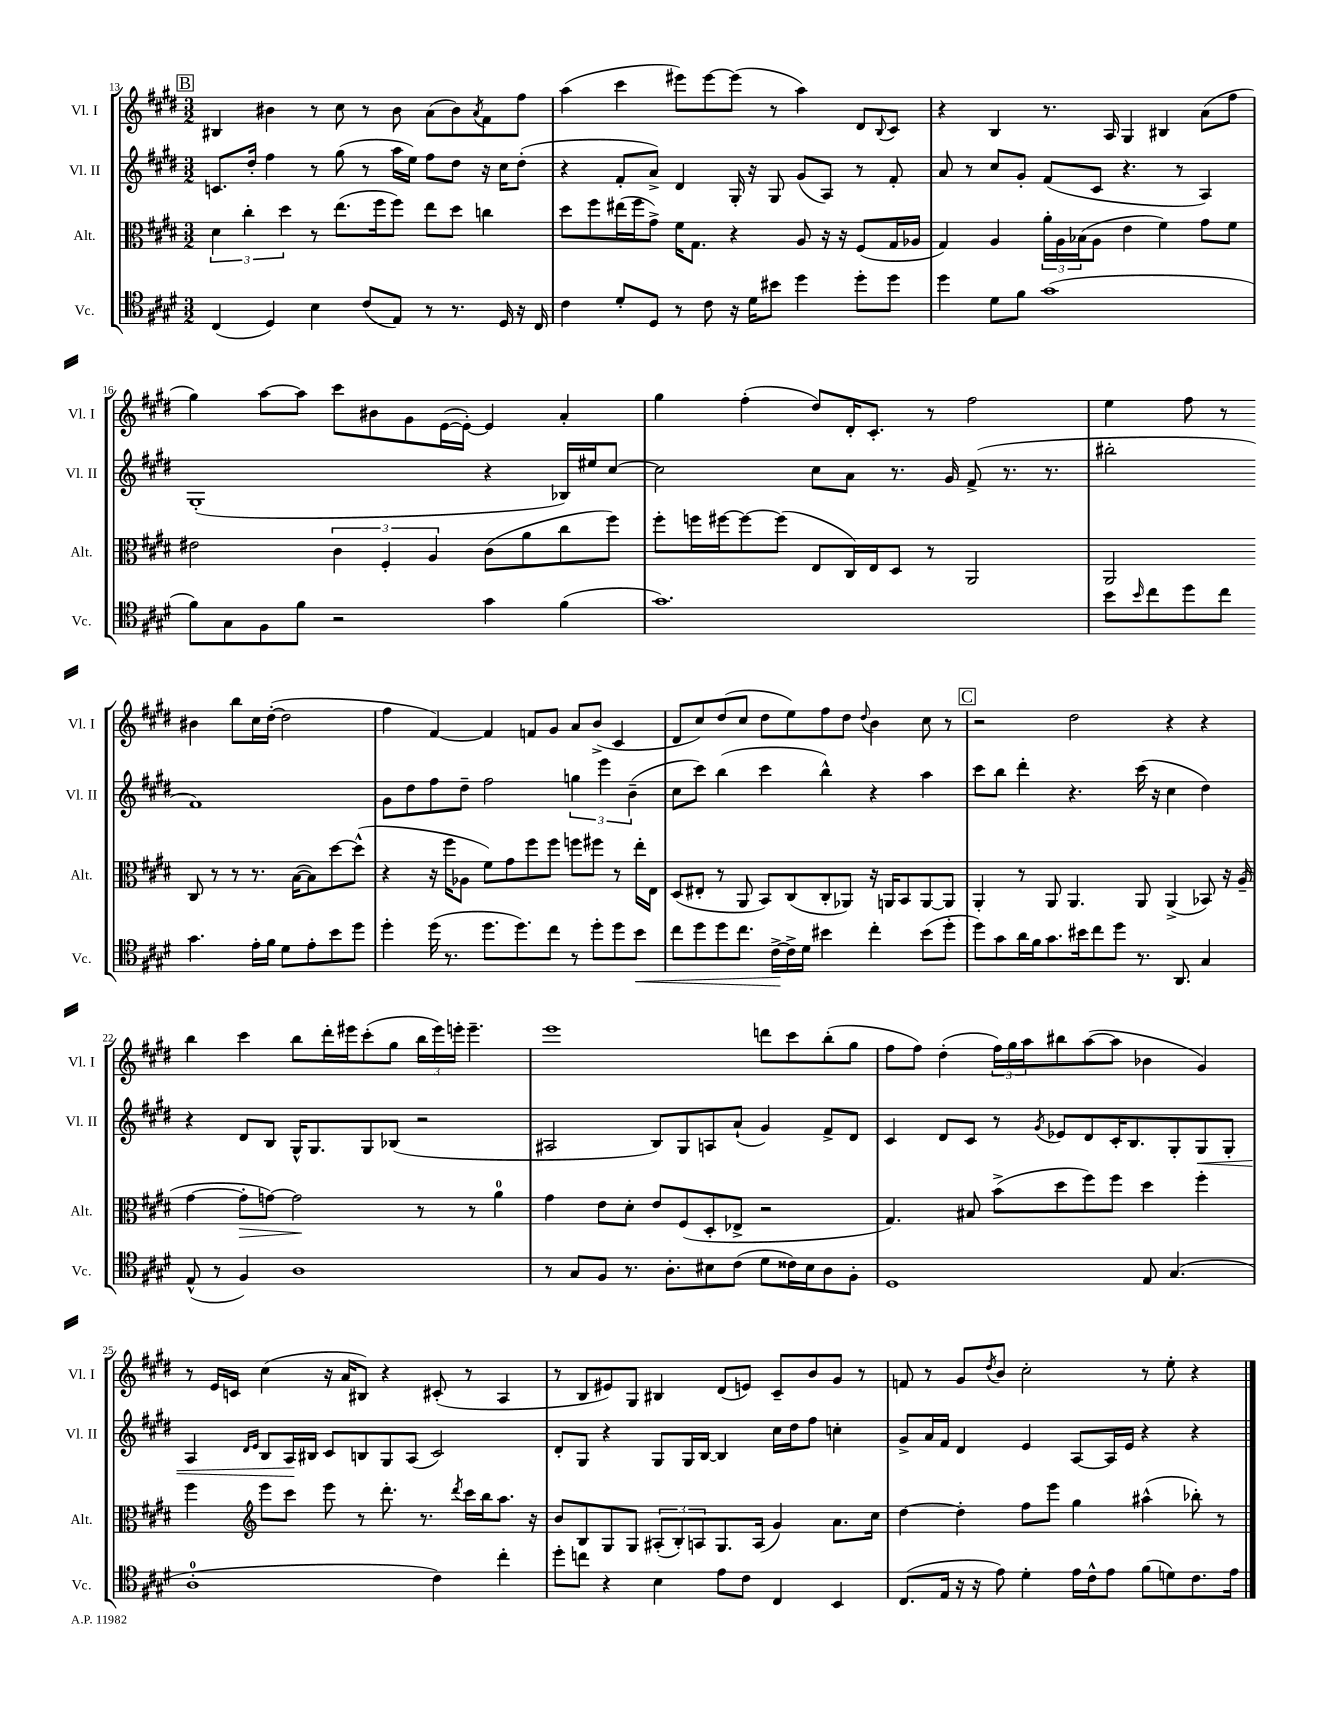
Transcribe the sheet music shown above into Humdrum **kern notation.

**kern	**dynam	**kern	**dynam	**kern	**dynam	**kern
*part4	*part4	*part3	*part3	*part2	*part2	*part1
*staff4	*staff4	*staff3	*staff3	*staff2	*staff2	*staff1
*I"Vc.	*	*I"Alt.	*	*I"Vl. II	*	*I"Vl. I
*I'Vc.	*	*I'Alt.	*	*I'Vl. II	*	*I'Vl. I
*clefC4	*	*clefC3	*	*clefG2	*	*clefG2
*k[f#c#g#d#]	*	*k[f#c#g#d#]	*	*k[f#c#g#d#]	*	*k[f#c#g#d#]
*M3/2	*	*M3/2	*	*M3/2	*	*M3/2
!!LO:REH:place=s1:t=B
=13	=13	=13	=13	=13	=13	=13
(4C#/	.	6d#\	.	8.cn/L	.	4B#X/
.	.	6cc#'\	.	.	.	.
.	.	.	.	16dd#'/Jk	.	.
4D#/)	.	.	.	4ff#\	.	4b#X\
.	.	6dd#\	.	.	.	.
4B\	.	8r	.	8r	.	8r
.	.	(8.ee\L	.	(8gg#\	.	8cc#\
(8c#/L	.	.	.	8r	.	8r
.	.	16ff#\k	.	.	.	.
8E/J)	.	8ff#\J)	.	16aa\LL	.	8b#\
.	.	.	.	16ee\JJ)	.	.
8r	.	8ee\L	.	8ff#\L	.	(8a\L
8.r	.	8dd#\J	.	8dd#\J	.	8b#\)
.	.	.	.	.	.	8qa/
.	.	4ccn\	.	16r	.	8f#\
16D#/	.	.	.	16cc#\KL	.	.
16r	.	.	.	(8dd#'\J	.	8ff#\J
16C#/	.	.	.	.	.	.
=14	=14	=14	=14	=14	=14	=14
4c#\	.	8dd#\L	.	4r	.	(4aa\
.	.	8ff#\	.	.	.	.
8d#'/L	.	(16ee#X\L	.	8f#'/L	.	4ccc#\
.	.	16ff#\J	.	.	.	.
8D#/J	.	8g#^\J)	.	8a^/J)	.	.
8r	.	16f#\KL	.	4d#/	.	8eee#X\L)
.	.	8.G#\J	.	.	.	.
8c#\	.	.	.	.	.	[8eee#\
16r	.	4r	.	16G#'/	.	(8eee#\J]
16d#\KL	.	.	.	16r	.	.
8b#X\J	.	.	.	8G#/	.	8r
4dd#\	.	8A/	.	(8g#/L	.	4aa\)
.	.	16r	.	8A/J)	.	.
.	.	16r	.	.	.	.
8dd#'\L	.	(8F#/L	.	8r	.	8d#/L
.	.	.	.	.	.	8qqB/
8dd#\J	.	16G#/L	.	8f#'/	.	8c#/J
.	.	16A-X/JJ	.	.	.	.
=15	=15	=15	=15	=15	=15	=15
4dd#\	.	4G#/)	.	8a/	.	4r
.	.	.	.	8r	.	.
8d#\L	.	4A/	.	8cc#/L	.	4B/
8f#\J	.	.	.	8g#'/J	.	.
(1g#	.	24a'\LL	.	(8f#/L	.	8.r
.	.	24A\	.	.	.	.
.	.	(24B-X\J	.	.	.	.
.	.	8A\J	.	8c#/J	.	.
.	.	.	.	.	.	16A/
.	.	4e\	.	4.r	.	4G#/
.	.	4f#\)	.	.	.	4B#X/
.	.	.	.	8r	.	.
.	.	8g#\L	.	4A/)	.	(8a\L
.	.	8f#\J	.	.	.	8ff#\J
!!LO:LB:g=z
=16	=16	=16	=16	=16	=16	=16
8f#\L)	.	2e#X\	.	(1G#'	.	4gg#\)
8G#\	.	.	.	.	.	.
8F#\	.	.	.	.	.	[8aa\L
8f#\J	.	.	.	.	.	8aa\J]
2r	.	6c#\	.	.	.	8ccc#\L
.	.	.	.	.	.	8b#X\
.	.	6F#'/	.	.	.	.
.	.	.	.	.	.	8g#\
.	.	6A/	.	.	.	.
.	.	.	.	.	.	([16e\L
.	.	.	.	.	.	16e'\JJ_)
4g#\	.	(8c#\L	.	4r	.	4e/]
.	.	8a\	.	.	.	.
(4f#\	.	8cc#\	.	16B-X/LL)	.	4a'/
.	.	.	.	16ee#X/J	.	.
.	.	8ff#\J)	.	[8cc#/J	.	.
=17	=17	=17	=17	=17	=17	=17
1.g#)	.	8ff#'\L	.	2cc#\]	.	4gg#\
.	.	16ffn\L	.	.	.	.
.	.	[16ff#X\J	.	.	.	.
.	.	8ff#\_	.	.	.	(4ff#'\
.	.	(8ff#\J]	.	.	.	.
.	.	8E/L	.	8cc#\L	.	8dd#/L)
.	.	16C#/L)	.	8a\J	.	16d#'/K
.	.	16E/J	.	.	.	8.c#'/J
.	.	8D#/J	.	8.r	.	.
.	.	8r	.	.	.	8r
.	.	.	.	16g#/	.	.
.	.	2AA/	.	(8f#^/	.	2ff#\
.	.	.	.	8.r	.	.
.	.	.	.	8.r	.	.
=18	=18	=18	=18	=18	=18	=18
8b\L	.	2AA/	.	2bb#X'\	.	4ee\
16qqb/	.	.	.	.	.	.
8cc#\	.	.	.	.	.	.
8dd#\	.	.	.	.	.	8ff#\
8cc#\J	.	.	.	.	.	8r
4.g#\	.	8C#/	.	1f#)	.	4b#X\
.	.	8r	.	.	.	.
.	.	8r	.	.	.	8bb\L
16e'\LL	.	8.r	.	.	.	16cc#\L
16f#\JJ	.	.	.	.	.	([16dd#'\JJ
8d#\L	.	.	.	.	.	2dd#\]
.	.	([16B\KL	.	.	.	.
8e'\	.	8B\])	.	.	.	.
8b\	.	[8dd#\	.	.	.	.
8dd#\J	.	(8dd#^^\J]	.	.	.	.
!!LO:LB:g=z
=19	=19	=19	=19	=19	=19	=19
4dd#'\	.	4r	.	8g#\L	.	4ff#\
.	.	.	.	8dd#\	.	.
(16dd#\	.	16r	.	8ff#\	.	[4f#/)
8.r	.	16ff#\KL	.	.	.	.
.	.	8A-X\J	.	8dd#~\J	.	.
8.dd#\L	.	8f#\L)	.	2ff#\	.	4f#/]
.	.	8g#\	.	.	.	.
8.dd#\)	.	.	.	.	.	.
.	.	8ff#\	.	.	.	8fn/L
8cc#\J	.	8ff#\J	.	.	.	8g#/J
8r	.	8ffn\L	.	6ggn\	.	8a/L
8dd#'\L	.	8ff#X\J	.	.	.	(8b^/J
.	.	.	.	6eee\	.	.
8dd#\	.	8r	.	.	.	4c#/
.	.	.	.	(6b~\	.	.
!	!LO:HP:b	!	!	!	!	!
8b\J	<	16ee'\LL	.	.	.	.
.	.	16E\JJ	.	.	.	.
=20	=20	=20	=20	=20	=20	=20
8cc#\L	.	(8D#/L	.	8cc#\L	.	8d#/L
8dd#\	.	8E#X'/J	.	8ccc#\J)	.	8cc#/)
8dd#\	.	8r	.	(4bb\	.	(8dd#/
8.cc#\J	.	8AA/	.	.	.	8cc#/J
.	.	8BB/L)	.	4ccc#\	.	8dd#\L
[16c#^\LL	.	.	.	.	.	.
16c#^\]	[	(8C#/	.	.	.	8ee\)
16d#\JJ	.	.	.	.	.	.
4b#X\	.	8C#'/	.	4bb^^\)	.	8ff#\
.	.	8AA-X/J)	.	.	.	8dd#\J
.	.	.	.	.	.	8qqdd#/
4cc#'\	.	16r	.	4r	.	4b\
.	.	16AAn/KL	.	.	.	.
.	.	8BB/	.	.	.	.
(8b#\L	.	[8AA/	.	4aa\	.	8cc#\
8dd#'\J	.	8AA/J]	.	.	.	8r
!!LO:REH:place=s1:t=C
=21	=21	=21	=21	=21	=21	=21
8dd#\L)	.	4AA'/	.	8ccc#\L	.	2r
8g#\	.	.	.	8bb\J	.	.
16a\L	.	8r	.	4ddd#'\	.	.
16f#\J	.	.	.	.	.	.
8.g#\	.	8AA/	.	.	.	.
.	.	4.AA/	.	4.r	.	2dd#\
16b#X\k	.	.	.	.	.	.
8cc#\	.	.	.	.	.	.
8dd#\J	.	.	.	.	.	.
8.r	.	8AA/	.	(16ccc#\	.	.
.	.	.	.	16r	.	.
.	.	(4AA^/	.	4cc#\	.	4r
8.AA/	.	.	.	.	.	.
4G#/	.	8BB-X/)	.	4dd#\)	.	4r
.	.	16r	.	.	.	.
.	.	(16A~/	.	.	.	.
!!LO:LB:g=z
=22	=22	=22	=22	=22	=22	=22
(8E^^/	.	[4g#\	.	4r	.	4bb\
8r	.	.	.	.	.	.
!	!	!	!LO:HP:b	!	!	!
4F#/)	.	8g#'\L]	>	8d#/L	.	4ccc#\
.	.	[8gn\J)	.	8B/J	.	.
1A	.	2g\]	.	16G#^^/KL	.	8bb\L
.	.	.	.	8.G#/	.	.
.	.	.	.	.	.	16ddd#'\L
.	.	.	.	.	.	16eee#X\J
.	.	.	.	8G#/	.	(8ccc#'\
.	.	.	.	(8B-X/J	.	8gg#\J
.	.	8r	]	2r	.	24bb\LL
.	.	.	.	.	.	24eee#\)
.	.	.	.	.	.	24eeen'\JJ
.	.	8r	.	.	.	4.eee~\
.	.	4a\	.	.	.	.
=23	=23	=23	=23	=23	=23	=23
8r	.	4g#\	.	2A#X/	.	1eee
8G#/L	.	.	.	.	.	.
8F#/J	.	8e\L	.	.	.	.
8.r	.	8d#'\J	.	.	.	.
.	.	8e/L	.	8B/L)	.	.
8.A'\L	.	.	.	.	.	.
.	.	(8F#/	.	8G#/	.	.
8B#X\	.	8D#'/	.	8An/	.	.
(8c#\J	.	8E-X^/J	.	(8a`/J	.	.
8d#\L	.	2r	.	4g#/)	.	8dddn\L
16c##X\L)	.	.	.	.	.	8ccc#\
16B#\J	.	.	.	.	.	.
8A\	.	.	.	8f#^/L	.	(8bb'\
8F#'\J	.	.	.	8d#/J	.	8gg#\J
=24	=24	=24	=24	=24	=24	=24
1D#	.	4.G#/)	.	4c#/	.	8ff#\L
.	.	.	.	.	.	8ff#\J)
.	.	.	.	8d#/L	.	(4dd#'\
.	.	8B#X/	.	8c#/J	.	.
.	.	(8b^\L	.	8r	.	24ff#\LL)
.	.	.	.	.	.	24gg#\
.	.	.	.	.	.	24aa\J
.	.	.	.	8qg#/	.	.
.	.	8dd#\	.	8e-X/L	.	8bb#X\
.	.	8ff#\)	.	8d#/	.	([8aa\
.	.	8ff#\J	.	16c#'/K	.	8aa\J]
.	.	.	.	8.B/	.	.
8E/	.	4dd#\	.	.	.	4b-X\
(4.G#/	.	.	.	8G#'/	.	.
!	!	!	!	!	!LO:HP:b	!
.	.	4ff#'\	.	8G#/	<	4g#/)
.	.	.	.	8G#'/J	.	.
!!LO:LB:g=z
=25	=25	=25	=25	=25	=25	=25
1A'	.	4ff#\	.	4A/	.	8r
.	.	.	.	.	.	16e/LL
.	.	.	.	.	.	16cn/JJ
*	*	*clefG2	*	*	*	*
.	.	.	.	16qqd#/LL	.	.
.	.	.	.	16qqe/JJ	.	.
.	.	8eee\L	.	8B/L	.	(4cc#\
.	.	8ccc#\J	.	16A/L	.	.
.	.	.	.	16B#X/JJ	[	.
.	.	8eee\	.	8c#/L	.	16r
.	.	.	.	.	.	16a/KL
.	.	8r	.	8Bn/	.	8B#X/J)
.	.	8.ddd#'\	.	8G#/	.	4r
.	.	.	.	(8A/J	.	.
.	.	8.r	.	.	.	.
4c#\)	.	.	.	2c#/)	.	(8c#X'/
.	.	8qddd#/	.	.	.	.
.	.	16ccc#\LL	.	.	.	8r
.	.	16bb\J	.	.	.	.
4cc#'\	.	8.aa\J	.	.	.	4A/
.	.	16r	.	.	.	.
=26	=26	=26	=26	=26	=26	=26
8dd#'\L	.	8b/L	.	8d#'/L	.	8r
8ccn\J	.	8B/	.	8G#/J	.	8B/L
4r	.	8G#/	.	4r	.	8e#X/)
.	.	8G#/J	.	.	.	8G#/J
4B\	.	(12A#X'/L	.	8G#/L	.	4B#X/
.	.	12B'/)	.	.	.	.
.	.	.	.	16G#/L	.	.
.	.	12An/	.	.	.	.
.	.	.	.	[16B/JJ	.	.
8e\L	.	8.G#/	.	4B/]	.	(8d#/L
8c#\J	.	.	.	.	.	8en/J)
.	.	(16A/Jk	.	.	.	.
4C#/	.	4g#/)	.	16cc#\LL	.	8c#~/L
.	.	.	.	16dd#\J	.	.
.	.	.	.	8ff#\J	.	8b/
4BB/	.	8.a\L	.	4ccn'\	.	8g#/J
.	.	.	.	.	.	8r
.	.	16cc#\Jk	.	.	.	.
=27	=27	=27	=27	=27	=27	=27
(8.C#/L	.	[4dd#\	.	8g#^/L	.	8fn/
.	.	.	.	16a/L	.	8r
16E/Jk	.	.	.	16f#/JJ	.	.
16r	.	4dd#'\]	.	4d#/	.	8g#/L
16r	.	.	.	.	.	.
.	.	.	.	.	.	8qdd#/
8e\)	.	.	.	.	.	8b/J
4d#'\	.	8ff#\L	.	4e/	.	2cc#'\
.	.	8eee\J	.	.	.	.
16e\LL	.	4gg#\	.	[8A/L	.	.
16c#^^\J	.	.	.	.	.	.
8e\J	.	.	.	16A/L]	.	.
.	.	.	.	16e/JJ	.	.
(8f#\L	.	(4aa#X^^\	.	4r	.	8r
8dn\)	.	.	.	.	.	8ee'\
8.c#\	.	8bb-X'\)	.	4r	.	4r
.	.	8r	.	.	.	.
16e\Jk	.	.	.	.	.	.
==	==	==	==	==	==	==
*-	*-	*-	*-	*-	*-	*-
